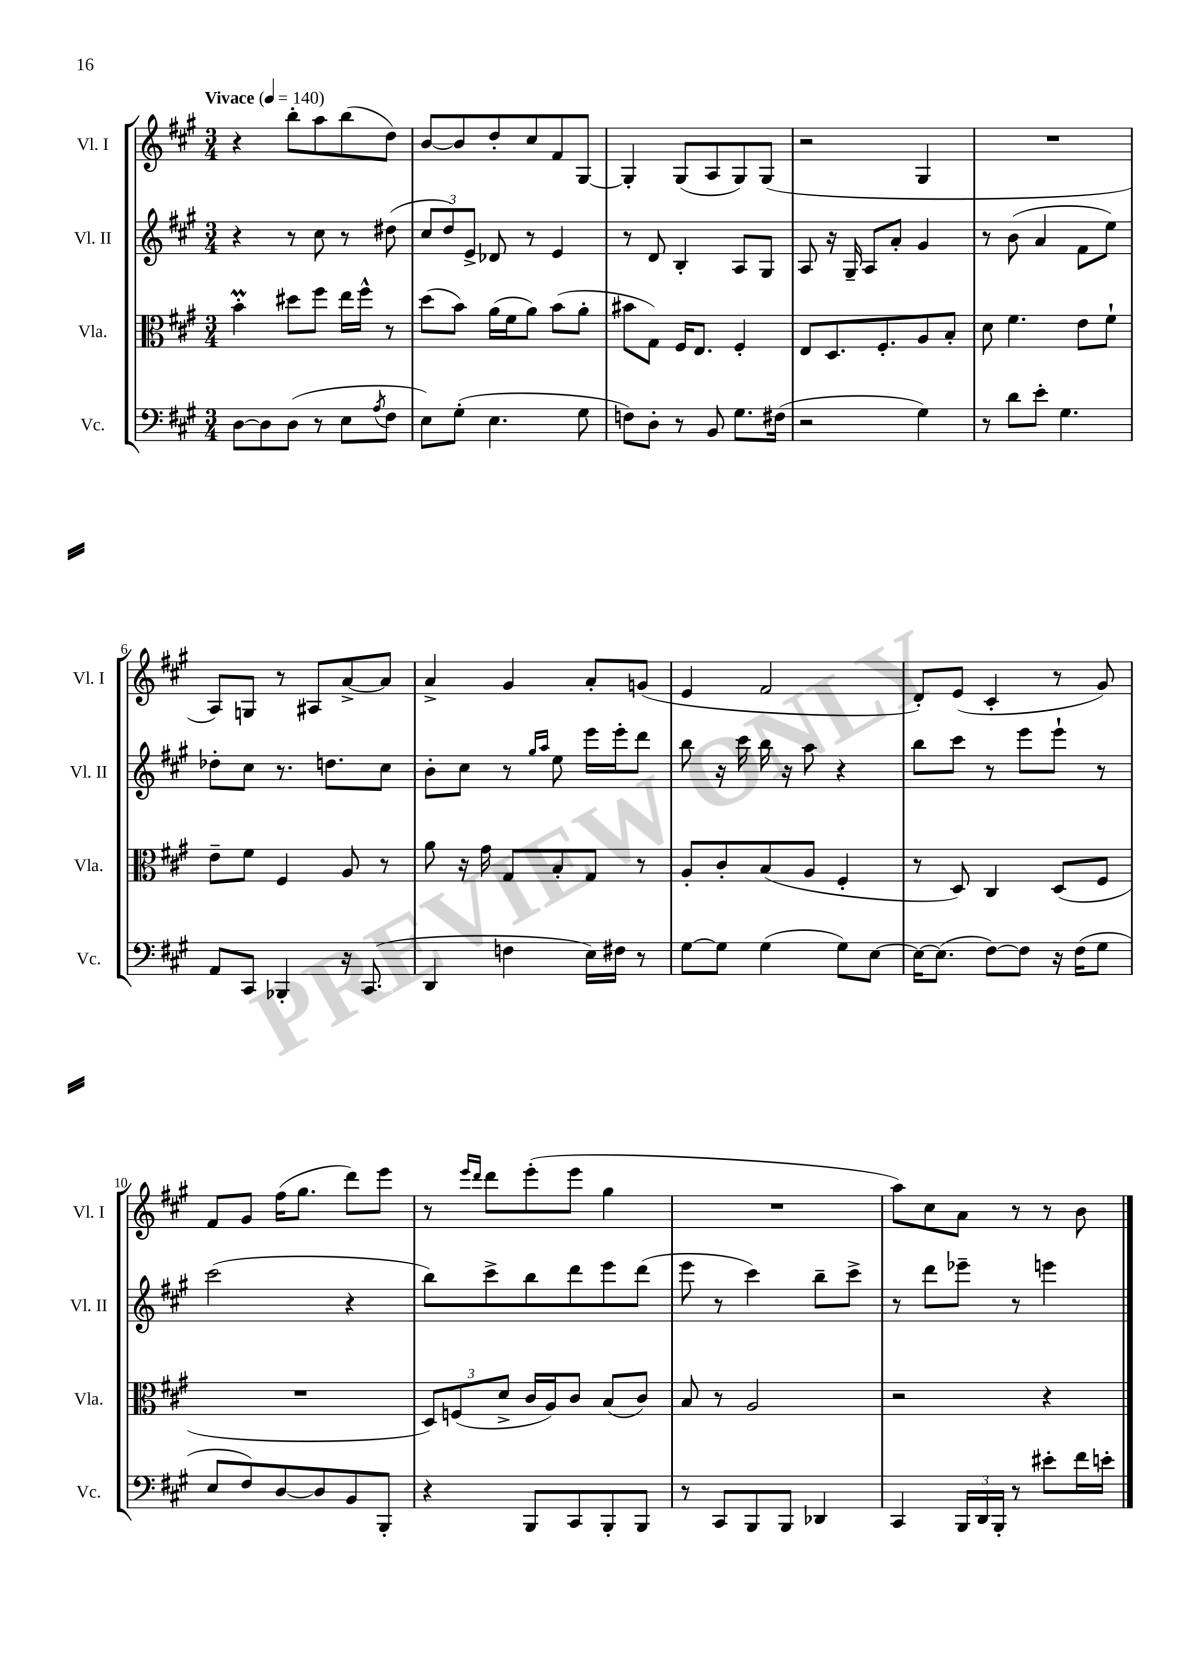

**kern	**kern	**kern	**kern
*staff4	*staff3	*staff2	*staff1
*clefF4	*clefC3	*clefG2	*clefG2
*k[f#c#g#]	*k[f#c#g#]	*k[f#c#g#]	*k[f#c#g#]
*M3/4	*M3/4	*M3/4	*M3/4
*MM140	*MM140	*MM140	*MM140
[8D	4b'	4r	4r
8D]	.	.	.
(8D	8dd#	8r	8bb'
8r	8ff#	8cc#	8aa
8E	16ee	8r	(8bb
.	16ff#^^	.	.
8qA	.	.	.
8F#	8r	(8dd#	8dd)
=	=	=	=
8E)	(8dd	12cc#	[8b
.	.	12dd)	.
(8G#'	8b)	.	8b]
.	.	12e^	.
4.E	(16a	8d-	8dd'
.	16f#	.	.
.	8a)	8r	8cc#
.	(8b	4e	8f#
8G#	8a'	.	[8G#
=	=	=	=
8F)	8b#	8r	4G#']
8D'	8G#)	8d	.
8r	16F#	4B'	(8G#
.	8.E	.	.
8BB	.	.	8A
8.G#	4F#'	8A	8G#)
.	.	8G#	(8G#
(16F#	.	.	.
=	=	=	=
2r	8E	8A	2r
.	8.D	16r	.
.	.	16G#~	.
.	.	8A	.
.	8.F#'	.	.
.	.	8a'	.
4G#)	8A	4g#	4G#
.	8B'	.	.
=	=	=	=
8r	8d	8r	2.r
8d	4.f#	(8b	.
8e'	.	4a	.
4.G#	.	.	.
.	8e	8f#	.
.	8f#`	8ee)	.
=	=	=	=
8AA	8e~	8dd-'	8A)
8CC#	8f#	8cc#	8G
4BBB-'	4F#	8.r	8r
.	.	.	8A#
.	.	8.dd	.
16r	8A	.	[8a^
(8.CC#	.	.	.
.	8r	8cc#	8a]
=	=	=	=
4DD	8a	8b'	4a^
.	16r	8cc#	.
.	16g#	.	.
4F	8G#	8r	4g#
.	.	16qqgg#	.
.	.	16qqaa	.
.	8B'	8ee	.
16E)	8G#	16eee	8a'
16F#	.	16eee'	.
8r	8r	8ddd	(8g
=	=	=	=
[8G#	8A'	8bb	4e
8G#]	8c#'	16r	.
.	.	16ccc#	.
(4G#	(8B	16bb	2f#
.	.	16r	.
.	8A	8aa	.
8G#)	4F#'	4r	.
[8E	.	.	.
=	=	=	=
16E_	8r	8bb	8d')
(8.E]	.	.	.
.	8D)	8ccc#	(8e
[8F#)	4C#	8r	4c#'
8F#]	.	8eee	.
16r	(8D	8eee`	8r
(16F#	.	.	.
8G#	8F#	8r	8g#)
=	=	=	=
8E	2.r	(2ccc#	8f#
8F#)	.	.	8g#
[8D	.	.	(16ff#
.	.	.	8.gg#
8D]	.	.	.
8BB	.	4r	8ddd)
8BBB'	.	.	8eee
=	=	=	=
4r	12D)	8bb)	8r
.	(12F	.	.
.	.	.	16qqeee
.	.	.	16qqddd
.	.	8ccc#^	8ddd
.	12d^	.	.
8BBB	16c#	8bb	(8eee'
.	16A)	.	.
8CC#	8c#	8ddd	8eee
8BBB'	(8B	8eee	4gg#
8BBB	8c#)	(8ddd	.
=	=	=	=
8r	8B	8eee	2.r
8CC#	8r	8r	.
8BBB	2A	4ccc#)	.
8BBB	.	.	.
4DD-	.	8bb~	.
.	.	8ccc#^	.
=	=	=	=
4CC#	2r	8r	8aa)
.	.	8ddd	8cc#
24BBB	.	8eee-~	8a
24DD	.	.	.
24BBB'	.	.	.
8r	.	8r	8r
8e#'	4r	4eee	8r
16f#	.	.	8b
16e'	.	.	.
==	==	==	==
*-	*-	*-	*-
